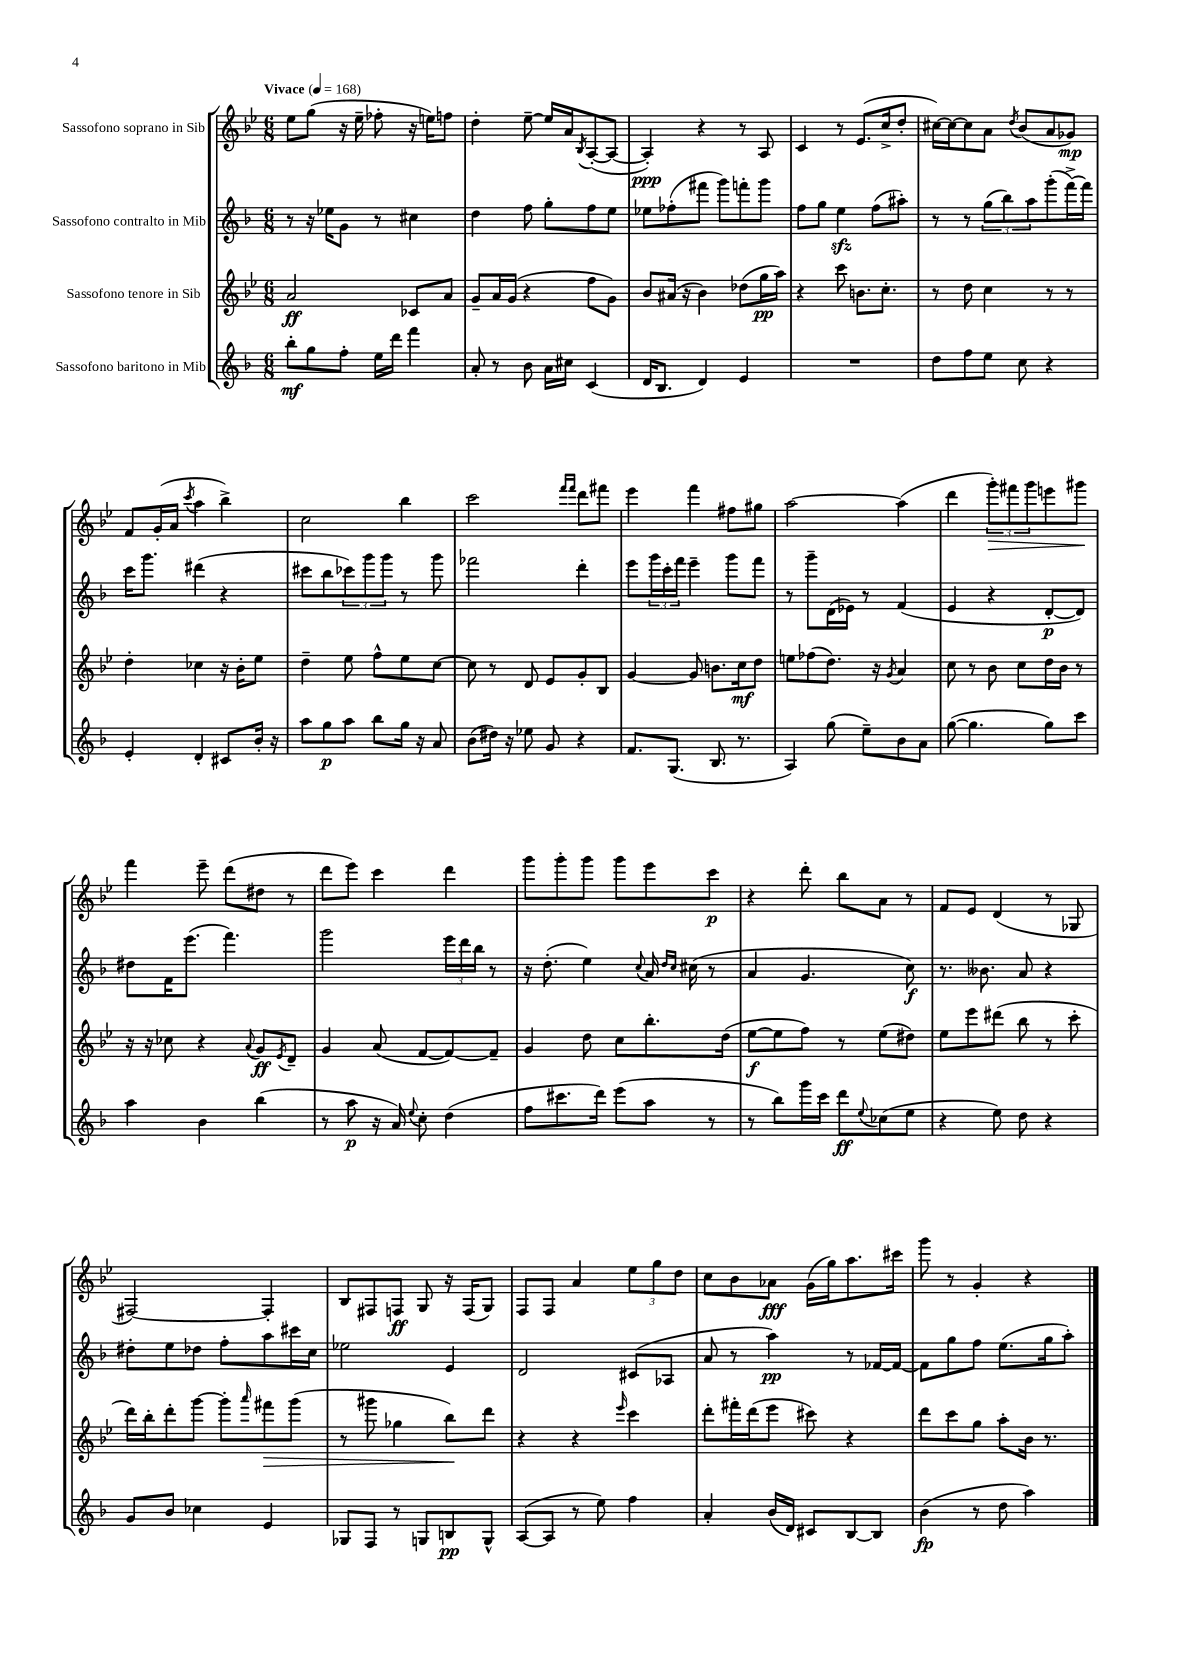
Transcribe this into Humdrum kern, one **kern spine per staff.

**kern	**dynam	**kern	**dynam	**kern	**dynam	**kern	**dynam
*part4	*part4	*part3	*part3	*part2	*part2	*part1	*part1
*staff4	*staff4	*staff3	*staff3	*staff2	*staff2	*staff1	*staff1
*I"Sassofono baritono in Mib	*	*I"Sassofono tenore in Sib	*	*I"Sassofono contralto in Mib	*	*I"Sassofono soprano in Sib	*
*clefG2	*	*clefG2	*	*clefG2	*	*clefG2	*
*k[b-]	*	*k[b-e-]	*	*k[b-]	*	*k[b-e-]	*
*M6/8	*	*M6/8	*	*M6/8	*	*M6/8	*
*MM168	*	*MM168	*	*MM168	*	*MM168	*
=1	=1	=1	=1	=1	=1	=1	=1
!	!	!	!	!	!	!LO:TX:a:B:t=Vivace	!
8bb-'\L	mf	2a/	ff	8r	.	8ee-\L	.
8gg\	.	.	.	16r	.	(8gg\J	.
.	.	.	.	16ee-X\KL	.	.	.
8ff'\J	.	.	.	8g\J	.	16r	.
.	.	.	.	.	.	16ee-~\	.
16ee\LL	.	.	.	8r	.	8ff-X'\	.
16ddd\JJ	.	.	.	.	.	.	.
4fff\	.	8c-X/L	.	4cc#X\	.	16r	.
.	.	.	.	.	.	16een\KL)	.
.	.	8a/J	.	.	.	8ffn\J	.
=2	=2	=2	=2	=2	=2	=2	=2
8a'/	.	8g~/L	.	4dd\	.	4dd'\	.
8r	.	16a/L	.	.	.	.	.
.	.	(16g/JJ	.	.	.	.	.
8b-\	.	4r	.	8ff\	.	[8ee-~\	.
16a\LL	.	.	.	8gg'\L	.	16ee-/LL]	.
16cc#X\JJ	.	.	.	.	.	16a/J	.
.	.	.	.	.	.	8qB-/	.
(4c/	.	8ff\L	.	8ff\	.	([8A'/	.
.	.	8g\J)	.	8ee\J	.	8A/J_	.
=3	=3	=3	=3	=3	=3	=3	=3
16d/KL	.	8b-/L	.	8ee-X\L	.	4A'/])	ppp
8.B-/J	.	.	.	.	.	.	.
.	.	(16a#X/Jk	.	(8ff-X'\	.	.	.
.	.	16r	.	.	.	.	.
4d/)	.	4b-\)	.	8fff#X\J	.	4r	.
.	.	.	.	8ggg\L)	.	.	.
4e/	.	(8dd-X\L	.	8fffn'\	.	8r	.
.	.	16gg\L	pp	8ggg\J	.	8A/	.
.	.	16aa\JJ)	.	.	.	.	.
=4	=4	=4	=4	=4	=4	=4	=4
2.r	.	4r	.	8ff\L	.	4c/	.
.	.	.	.	8gg\J	.	.	.
.	.	8ccc\	.	4eezz\	.	8r	.
.	.	8.bn\L	.	.	.	(8.e-/L	.
.	.	.	.	(8ff\L	.	.	.
.	.	8.cc'\J	.	.	.	16cc^/k	.
.	.	.	.	8aa#X'\J)	.	8dd'/J	.
=5	=5	=5	=5	=5	=5	=5	=5
8dd\L	.	8r	.	8r	.	[16cc#X\LL)	.
.	.	.	.	.	.	16cc#\J_	.
8ff\	.	8dd\	.	8r	.	8cc#\]	.
8ee\J	.	4cc\	.	(12gg\L	.	8a\J	.
.	.	.	.	12bb-\)	.	.	.
.	.	.	.	.	.	8qdd/	.
8cc\	.	.	.	.	.	(8b-/L	.
.	.	.	.	12aa\	.	.	.
4r	.	8r	.	(8ggg'\	.	8a/	.
.	.	8r	.	[16fff^\L)	.	8g-X/J)	mp
.	.	.	.	16fff\JJ]	.	.	.
!!LO:LB:g=z
=6	=6	=6	=6	=6	=6	=6	=6
4e'/	.	4dd'\	.	16ccc\KL	.	8f/L	.
.	.	.	.	8.ggg\J	.	.	.
.	.	.	.	.	.	(16g'/L	.
.	.	.	.	.	.	16a/JJ	.
.	.	.	.	.	.	8qccc/	.
4d'/	.	4cc-X\	.	(4ddd#X\	.	4aa\	.
8c#X/L	.	16r	.	4r	.	4bb-^\)	.
.	.	16b-'\KL	.	.	.	.	.
16b-'/Jk	.	8ee-\J	.	.	.	.	.
16r	.	.	.	.	.	.	.
=7	=7	=7	=7	=7	=7	=7	=7
8aa\L	.	4dd~\	.	8ccc#X\L	.	2cc\	.
8gg\	p	.	.	8bb-\	.	.	.
8aa\J	.	8ee-\	.	12ccc-X\)	.	.	.
.	.	.	.	12ggg\	.	.	.
8bb-\L	.	8ff^^\L	.	.	.	.	.
.	.	.	.	12ggg\J	.	.	.
16gg\Jk	.	8ee-\	.	8r	.	4bb-\	.
16r	.	.	.	.	.	.	.
8a/	.	[8cc\J	.	8ggg\	.	.	.
=8	=8	=8	=8	=8	=8	=8	=8
(8b-\L	.	8cc\]	.	2fff-X\	.	2ccc\	.
16dd#X\Jk)	.	8r	.	.	.	.	.
16r	.	.	.	.	.	.	.
8ee-X\	.	8d/	.	.	.	.	.
8g/	.	8e-/L	.	.	.	.	.
.	.	.	.	.	.	16qqfff/LL	.
.	.	.	.	.	.	16qqfff/JJ	.
4r	.	8g'/	.	4ddd'\	.	8ddd\L	.
.	.	8B-/J	.	.	.	8fff#X\J	.
=9	=9	=9	=9	=9	=9	=9	=9
8.f/L	.	[4g/	.	8eee\L	.	4eee-\	.
.	.	.	.	24ggg\L	.	.	.
.	.	.	.	24ccc'\	.	.	.
(8.G/J	.	.	.	.	.	.	.
.	.	.	.	24fff\JJ	.	.	.
.	.	8g/]	.	4eee~\	.	4fff\	.
8.B-/	.	8.bn\L	.	.	.	.	.
.	.	.	.	8ggg\L	.	8ff#X\L	.
8.r	.	16cc\k	mf	.	.	.	.
.	.	8dd\J	.	8fff\J	.	8gg#X\J	.
=10	=10	=10	=10	=10	=10	=10	=10
4A/)	.	8een\L	.	8r	.	[2aa\	.
.	.	(8ff-X\	.	8ggg~\L	.	.	.
(8gg\	.	8.dd\J)	.	(16d\L	.	.	.
.	.	.	.	16e-X\JJ)	.	.	.
8ee~\L)	.	.	.	8r	.	.	.
.	.	16r	.	.	.	.	.
.	.	8qg/	.	.	.	.	.
8b-\	.	4a/	.	(4f/	.	(4aa\]	.
8a\J	.	.	.	.	.	.	.
=11	=11	=11	=11	=11	=11	=11	=11
([8gg\	.	8cc\	.	4e/	.	4ddd\	.
4.gg\]	.	8r	.	.	.	.	.
!	!	!	!	!	!	!	!LO:HP:b
.	.	8b-\	.	4r	.	12ggg'\L)	>
.	.	.	.	.	.	12fff#X\	.
.	.	8cc\L	.	.	.	.	.
.	.	.	.	.	.	12ggg\	.
8gg\L)	.	16dd\L	.	[8d'/L	p	8eeen\	.
.	.	16b-\JJ	.	.	.	.	.
8ccc\J	.	8r	.	8d/J])	.	8ggg#X\J	.
.	.	.	.	.	.	.	]
!!LO:LB:g=z
=12	=12	=12	=12	=12	=12	=12	=12
4aa\	.	16r	.	8dd#X\L	.	4fff\	.
.	.	16r	.	.	.	.	.
.	.	8cc-X\	.	16f\K	.	.	.
.	.	.	.	(8.eee\J	.	.	.
4b-\	.	4r	.	.	.	8eee-~\	.
.	.	.	.	4.fff\)	.	(8ddd\L	.
.	.	8qqa/	.	.	.	.	.
(4bb-\	.	8g/L	ff	.	.	8dd#X\J	.
.	.	8qe-/	.	.	.	.	.
.	.	8d~/J	.	.	.	8r	.
=13	=13	=13	=13	=13	=13	=13	=13
8r	.	4g/	.	2ggg\	.	8ddd\L	.
8aa\	p	.	.	.	.	8eee-\J)	.
16r	.	(8a/	.	.	.	4ccc\	.
16a/)	.	.	.	.	.	.	.
8qqee/	.	.	.	.	.	.	.
8cc'\	.	[8f/L	.	.	.	.	.
(4dd\	.	8f/_)	.	24eee\LL	.	4ddd\	.
.	.	.	.	24ddd\	.	.	.
.	.	.	.	24bb-\JJ	.	.	.
.	.	8f~/J]	.	8r	.	.	.
=14	=14	=14	=14	=14	=14	=14	=14
8ff\L	.	4g/	.	16r	.	8ggg\L	.
.	.	.	.	(8.dd'\	.	.	.
8.ccc#X\	.	.	.	.	.	8ggg'\	.
.	.	8dd\	.	4ee\)	.	8ggg\J	.
16ddd\Jk)	.	.	.	.	.	.	.
(8eee\L	.	8cc\L	.	.	.	8ggg\L	.
.	.	.	.	8qqcc/	.	.	.
8aa\J	.	8.bb-'\	.	16a/	.	8eee-\	.
.	.	.	.	16qqdd/LL	.	.	.
.	.	.	.	16qqcc/JJ	.	.	.
.	.	.	.	(16cc#X\	.	.	.
8r	.	.	.	8r	.	8ccc\J	p
.	.	(16dd\Jk	.	.	.	.	.
=15	=15	=15	=15	=15	=15	=15	=15
8r	.	[8ee-\L	f	4a/	.	4r	.
8bb-\L)	.	8ee-\]	.	.	.	.	.
16ggg\L	.	8ff\J)	.	4.g/	.	8ddd'\	.
16ccc\JJ	.	.	.	.	.	.	.
8ddd\L	ff	8r	.	.	.	8bb-\L	.
8qqee/	.	.	.	.	.	.	.
(8cc-X\	.	(8ee-\L	.	.	.	8a\J	.
8ee\J	.	8dd#X\J)	.	8cc\)	f	8r	.
=16	=16	=16	=16	=16	=16	=16	=16
4r	.	8ee-\L	.	8.r	.	8f/L	.
.	.	8eee-\	.	.	.	8e-/J	.
.	.	.	.	8.b--X\	.	.	.
8ee\)	.	(8ddd#X\J	.	.	.	(4d/	.
8dd\	.	8bb-\	.	8a/	.	.	.
4r	.	8r	.	4r	.	8r	.
.	.	8ccc'\	.	.	.	8G-X/	.
!!LO:LB:g=z
=17	=17	=17	=17	=17	=17	=17	=17
8g/L	.	16ddd\LL)	.	8dd#X'\L	.	[2F#X/)	.
.	.	16bb-'\J	.	.	.	.	.
8b-/J	.	8ddd'\	.	8ee\	.	.	.
4cc-X\	.	[8ggg\J	.	8dd-X\J	.	.	.
.	.	8ggg'\L]	.	8ff'\L	.	.	.
.	.	16qqaaa/	.	.	.	.	.
!	!	!	!LO:HP:b	!	!	!	!
4e/	.	8fff#X\	>	8aa\	.	4F#'/]	.
.	.	(8ggg\J	.	16ccc#X\L	.	.	.
.	.	.	.	16cc\JJ	.	.	.
=18	=18	=18	=18	=18	=18	=18	=18
8G-X/L	.	8r	.	2ee-X\	.	8B-/L	.
8F/J	.	8ggg#X\	.	.	.	8F#X/	.
8r	.	4gg-X\	.	.	.	8Fn/J	ff
8Gn/L	.	.	.	.	.	8G/	.
8Bn/	pp	8bb-\L)	.	4e/	.	16r	.
.	.	.	.	.	.	(16F/KL	.
8G^^/J	.	8ddd\J	]	.	.	8G/J)	.
=19	=19	=19	=19	=19	=19	=19	=19
([8A/L	.	4r	.	2d/	.	8F/L	.
8A/J]	.	.	.	.	.	8F/J	.
8r	.	4r	.	.	.	4a/	.
8ee\)	.	.	.	.	.	.	.
.	.	16qqeee-/	.	.	.	.	.
4ff\	.	4ccc\	.	(8c#X/L	.	12ee-\L	.
.	.	.	.	.	.	12gg\	.
.	.	.	.	8A-X/J	.	.	.
.	.	.	.	.	.	12dd\J	.
=20	=20	=20	=20	=20	=20	=20	=20
4a'/	.	8ddd'\L	.	8a/	.	8cc\L	.
.	.	16fff#X'\L	.	8r	.	8b-\	.
.	.	(16ddd\J	.	.	.	.	.
(16b-/LL	.	8eee-\J	.	4aa\)	pp	8a-X\J	fff
16d/JJ)	.	.	.	.	.	.	.
8c#X/L	.	8ccc#X\)	.	.	.	(16g\LL	.
.	.	.	.	.	.	16gg\J)	.
[8B-/	.	4r	.	8r	.	8.aa\	.
8B-/J]	.	.	.	[16f-X/LL	.	.	.
.	.	.	.	16f-/JJ_	.	16ccc#X\Jk	.
=21	=21	=21	=21	=21	=21	=21	=21
(4b-\	fp	8ddd\L	.	8f-\L]	.	8ggg\	.
.	.	8ccc\	.	8gg\	.	8r	.
8r	.	8gg\J	.	8ff\J	.	4g'/	.
8dd\	.	8aa'\L	.	(8.ee\L	.	.	.
4aa\)	.	16b-\Jk	.	.	.	4r	.
.	.	8.r	.	16gg\k	.	.	.
.	.	.	.	8aa'\J)	.	.	.
==	==	==	==	==	==	==	==
*-	*-	*-	*-	*-	*-	*-	*-
